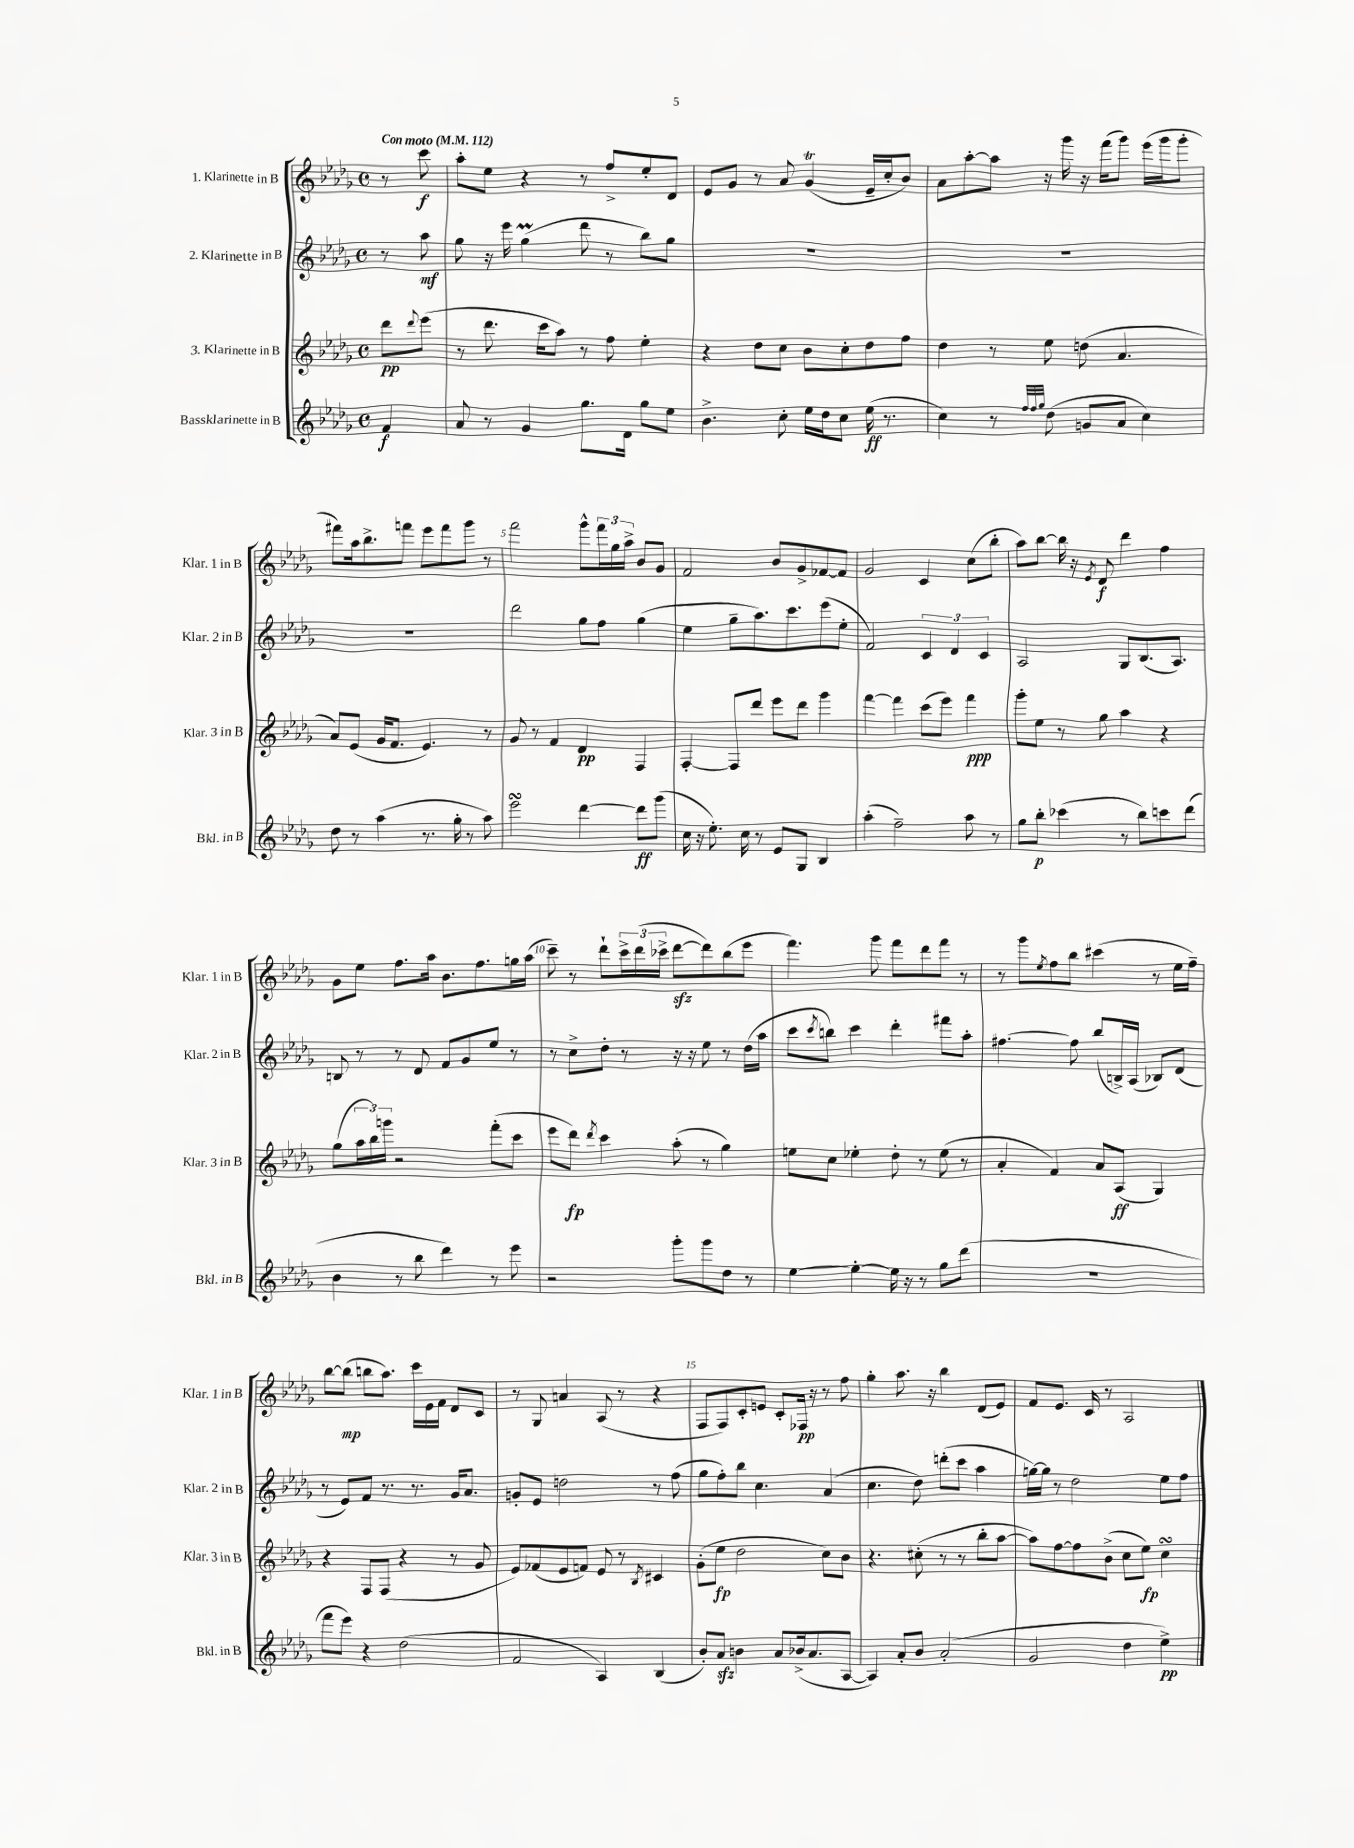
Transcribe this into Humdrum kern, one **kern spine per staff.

**kern	**kern	**kern	**kern
*staff4	*staff3	*staff2	*staff1
*clefG2	*clefG2	*clefG2	*clefG2
*k[b-e-a-d-g-]	*k[b-e-a-d-g-]	*k[b-e-a-d-g-]	*k[b-e-a-d-g-]
*M4/4	*M4/4	*M4/4	*M4/4
*met(c)	*met(c)	*met(c)	*met(c)
*MM112	*MM112	*MM112	*MM112
4f	8ddd-	8r	8r
.	8qqddd-	.	.
.	(8eee-	8aa-	8ccc
=	=	=	=
8a-	8r	8gg-	8aa-'
8r	8.ddd-	16r	8ee-
.	.	16eee-	.
4g-	.	(4gg-	4r
.	16ccc	.	.
.	8aa-)	.	.
8.gg-	8r	8ddd-	8r
.	8ff	8r	8ff^
16d-	.	.	.
8gg-	4ee-'	8bb-)	8ee-'
8ee-	.	8gg-	8d-
=	=	=	=
4.b-^	4r	1r	8e-
.	.	.	8g-
.	8dd-	.	8r
8cc'	8cc	.	8a-
16ee-	8b-	.	(4g-
16dd-	.	.	.
8cc	8cc'	.	.
(16ee-	8dd-	.	16e-~
8.r	.	.	16cc'
.	8ff	.	8b-)
=	=	=	=
4cc)	4dd-	1r	8a-
.	.	.	[8aa-'
8r	8r	.	8aa-]
32qqff	.	.	.
32qqff	.	.	.
32qqgg-	.	.	.
(8dd-	8ee-	.	16r
.	.	.	16ggg-
8g	(8dd	.	16r
.	.	.	(16fff
8a-	4.a-	.	8ggg-)
4cc)	.	.	(16eee-
.	.	.	16ggg-
.	.	.	8ggg-'
=	=	=	=
8dd-	8a-)	1r	8fff#)
8r	(8e-	.	16aa-
.	.	.	8.bb-^
(4aa-	16g-	.	.
.	8.f	.	.
.	.	.	8fff
8.r	4.e-)	.	8eee-
.	.	.	8fff
16gg-'	.	.	.
8r	.	.	8ggg-
8aa-)	8r	.	8r
=	=	=	=
2eee-	8g-	2ddd-	2fff
.	8r	.	.
.	4f	.	.
[4ddd-	4d-	8gg-	8ggg-^^
.	.	8ff	24fff
.	.	.	24gg-
.	.	.	24aa-^
8ddd-]	4F	(4gg-	8b-
(8ggg-	.	.	8g-
=	=	=	=
16cc	[4F'	4ee-	2f
16r	.	.	.
8.ee-')	.	.	.
.	8F]	8gg-~	.
16cc	.	.	.
8r	8ddd-	8.aa-)	.
8e-	8eee-	.	8b-
.	.	8.ccc	.
8G-	8ddd-	.	8g-^
4B-	4ggg-	(8eee-	[8f-
.	.	8ee-'	8f-]
=	=	=	=
(4aa-'	[4fff	2f)	2g-
2ff~)	4fff]	.	.
.	(8ccc	6c	4c
.	8eee-)	.	.
.	.	6d-	.
8aa-	4fff	.	(8cc
.	.	6c	.
8r	.	.	8bb-'
=	=	=	=
8gg-	8ggg-'	2A-	8aa-)
8bb-'	8ee-	.	[8bb-
(4ccc-	8r	.	16bb-]
.	.	.	16r
.	.	.	8qe-
.	8gg-	.	8d-
8r	4aa-	8G-	4ddd-
8bb-)	.	(8.B-	.
8ccc	4r	.	4ff
.	.	8.A-)	.
(8ddd-	.	.	.
=	=	=	=
4b-	(8gg-	8B	8g-
.	24aa-	8r	8ee-
.	24bb-)	.	.
.	24ggg	.	.
8r	2r	8r	8.ff
8bb-	.	8d-	.
.	.	.	16aa-
4ddd-)	.	8f	8.b-
.	.	8g-	.
.	.	.	8.ff
8r	(8fff'	8ee-	.
8eee-	8ccc	8r	16gg
.	.	.	(16aa-
=	=	=	=
2r	8eee-	8r	8ccc~)
.	8ddd-)	8cc^	8r
.	8qddd-	.	.
.	4ccc	8dd-'	8ddd-`
.	.	8r	24ccc^
.	.	.	(24ddd-
.	.	.	24ccc-^
8ggg-'	(8aa-'	16r	[8ddd-
.	.	16r	.
8ggg-	8r	8ee-	8ddd-])
8dd-	4gg-)	8r	(8bb-
8r	.	(16dd-	8eee-
.	.	16aa-	.
=	=	=	=
[4ee-	8ee	8ccc	4.fff)
.	.	8qccc	.
.	8cc	8bb)	.
4ee-'_	4ee-'	4ccc	.
.	.	.	8ggg-
16ee-]	8dd-'	4ddd-'	8fff
16r	.	.	.
8r	8r	.	8ddd-
8gg-	(8ee-	8fff#	8fff
(8ddd-	8r	8aa-'	8r
=	=	=	=
1r	4a-'	[4.ff#	8r
.	.	.	8ggg-
.	.	.	8qee-
.	4f)	.	8ff
.	.	8ff#]	8bb-
.	8a-	(8bb-	(4ccc#
.	(8A-	16B^)	.
.	.	(16A-	.
.	4G-)	8B-)	8r
.	.	(8d-	16ee-
.	.	.	16ff~)
=	=	=	=
8fff	4r	8r	[8bb-
8eee-)	.	8e-)	(8bb-]
4r	8F	8f	8bb
.	(8F	8.r	8.aa-)
(2dd-	4r	.	.
.	.	8.r	16ccc
.	.	.	16e-
.	.	.	16f
.	8r	16g-	8d-
.	.	8.a-	.
.	8g-	.	8c
=	=	=	=
2f	8e-)	8g'	8r
.	(8f-	8e-	8G-
.	8e-	2dd	4a
.	8f)	.	.
4A-)	8e-	.	(8A-
.	8r	.	8r
.	8qB-	.	.
(4B-	4c#	8r	4r
.	.	(8ff	.
=	=	=	=
8b-')	(8g-'	8gg-	8F
8a-	8ee-	8ff')	8F)
4b	2dd-	8bb-	8c'
.	.	4.cc	8e
8a-	.	.	8c'
(16b-^	.	.	16F-
8.a-	.	.	16r
.	8cc)	(4a-	8r
[8A-	8b-	.	8ff
=	=	=	=
4A-])	4.r	4.cc	4gg-'
8a-'	.	.	8.aa-
8b-	(8cc#'	8dd-)	.
.	.	.	16r
(2a-'	8r	(8ddd'	4bb-
.	8r	8ccc	.
.	8bb-'	4aa-	(8d-
.	[8aa-	.	8e-)
=	=	=	=
2g-	8aa-])	[16gg)	8f
.	.	16gg]	.
.	[8ff	8r	8.e-
.	8ff]	2dd-	.
.	.	.	16c
.	(8b-^	.	8r
4dd-	8cc	.	2A-
.	8ee-)	.	.
4ee-^)	4cc	8ee-	.
.	.	8ff	.
==	==	==	==
*-	*-	*-	*-
